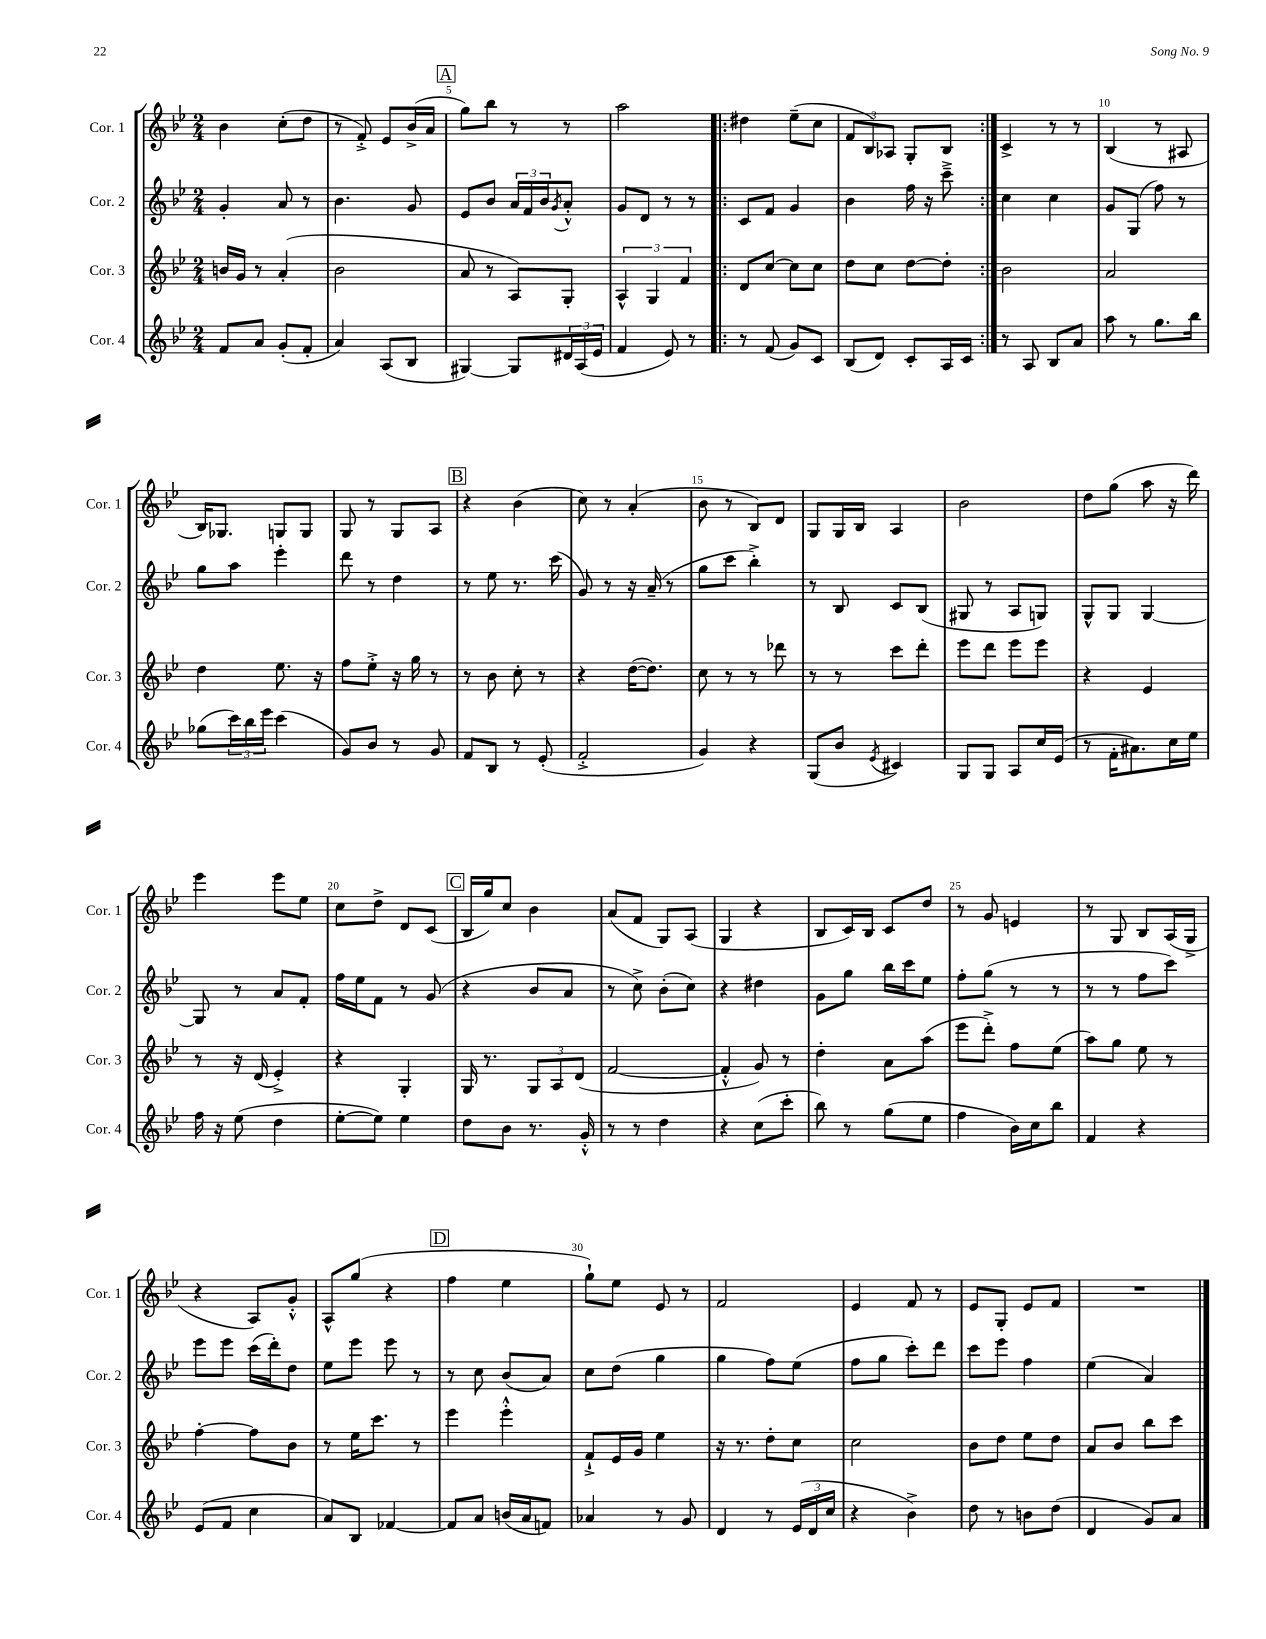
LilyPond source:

<<
\new StaffGroup <<
\new Staff = "s0" \with { instrumentName = "Cor. 1" shortInstrumentName = "Cor. 1" } {
    \clef treble \key bes \major \numericTimeSignature \time 2/4
    bes'4 c''8-.( d''8 |
    r8 f'8-.->) ees'8 bes'16->( a'16 |
    \mark \markup { \box "A" } g''8) bes''8 r8 r8 |
    a''2 |
    \repeat volta 2 { dis''4 ees''8--( c''8 |
    \tuplet 3/2 { f'8 bes8) aes8 } g8-. bes8 | }
    c'4-> r8 r8 |
    bes4( r8 ais8 |
    bes16) ges8. g8 g8 |
    g8 r8 g8 a8 |
    \mark \markup { \box "B" } r4 bes'4( |
    c''8) r8 a'4-.( |
    bes'8 r8 bes8) d'8 |
    g8 g16 bes16 a4 |
    bes'2 |
    d''8 g''8( a''8 r16 d'''16) |
    ees'''4 ees'''8 ees''8 |
    c''8 d''8-> d'8 c'8( |
    \mark \markup { \box "C" } bes16 g''16) c''8 bes'4 |
    a'8( f'8 g8) a8( |
    g4 r4 |
    bes8 c'16) bes16 c'8 d''8 |
    r8 g'8 e'4 |
    r8 g8 bes8 a16( g16-> |
    r4 a8) g'8-.-^ |
    a8-^ g''8( r4 |
    \mark \markup { \box "D" } f''4 ees''4 |
    g''8-!) ees''8 ees'8 r8 |
    f'2 |
    ees'4 f'8 r8 |
    ees'8 g8-. ees'8 f'8 |
    R2 \bar "|." |
}
\new Staff = "s1" \with { instrumentName = "Cor. 2" shortInstrumentName = "Cor. 2" } {
    \clef treble \key bes \major \numericTimeSignature \time 2/4
    g'4-. a'8 r8 |
    bes'4. g'8 |
    \mark \markup { \box "A" } ees'8 bes'8 \tuplet 3/2 { a'16 f'16 bes'16 } \acciaccatura { g'8 } a'8-.-^ |
    g'8 d'8 r8 r8 |
    \repeat volta 2 { c'8 f'8 g'4 |
    bes'4 f''16 r16 c'''8---> | }
    c''4 c''4 |
    g'8 g8( f''8) r8 |
    g''8 a''8 ees'''4-. |
    d'''8 r8 d''4 |
    \mark \markup { \box "B" } r8 ees''8 r8. c'''16( |
    g'8) r8 r16 a'16--( r8 |
    g''8 c'''8 bes''4-.->) |
    r8 bes8 c'8 bes8( |
    gis8 r8 a8 g8) |
    g8-^ g8 g4~ |
    g8 r8 a'8 f'8-. |
    f''16 ees''16 f'8 r8 g'8( |
    \mark \markup { \box "C" } r4 bes'8 a'8 |
    r8 c''8->) bes'8-.( c''8) |
    r4 dis''4 |
    g'8 g''8 bes''16 c'''16 ees''8 |
    f''8-. g''8( r8 r8 |
    r8 r8 f''8 c'''8) |
    ees'''8 ees'''8 c'''16( d'''16-.) d''8 |
    ees''8 ees'''8 ees'''8 r8 |
    \mark \markup { \box "D" } r8 c''8 bes'8( a'8) |
    c''8 d''8( g''4 |
    g''4 f''8) ees''8( |
    f''8 g''8 c'''8-.) d'''8 |
    c'''8 ees'''8 f''4 |
    ees''4( a'4) \bar "|." |
}
\new Staff = "s2" \with { instrumentName = "Cor. 3" shortInstrumentName = "Cor. 3" } {
    \clef treble \key bes \major \numericTimeSignature \time 2/4
    b'16 g'16 r8 a'4-.( |
    bes'2 |
    \mark \markup { \box "A" } a'8 r8 a8) g8-. |
    \tuplet 3/2 { a4-^ g4 f'4 } |
    \repeat volta 2 { d'8 c''8~ c''8 c''8 |
    d''8 c''8 d''8~ d''8-. | }
    bes'2 |
    a'2 |
    d''4 ees''8. r16 |
    f''8 ees''8-.-> r16 g''16 r8 |
    \mark \markup { \box "B" } r8 bes'8 c''8-. r8 |
    r4 d''16~( d''8.) |
    c''8 r8 r8 des'''8 |
    r8 r8 c'''8 d'''8-. |
    ees'''8 d'''8 ees'''8 ees'''8 |
    r4 ees'4 |
    r8 r16 d'16( ees'4-.->) |
    r4 g4-. |
    \mark \markup { \box "C" } g16 r8. \tuplet 3/2 { g8 a8 d'8( } |
    f'2~ |
    f'4-.-^ g'8) r8 |
    d''4-. a'8 a''8( |
    ees'''8 d'''8-.->) f''8 ees''8( |
    a''8) g''8 ees''8 r8 |
    f''4~-. f''8 bes'8 |
    r8 ees''16 c'''8. r8 |
    \mark \markup { \box "D" } ees'''4 ees'''4-.-^ |
    f'8-!-> ees'16 g'16 ees''4 |
    r16 r8. d''8-. c''8 |
    c''2 |
    bes'8 d''8 ees''8 d''8 |
    a'8 bes'8 bes''8 c'''8 \bar "|." |
}
\new Staff = "s3" \with { instrumentName = "Cor. 4" shortInstrumentName = "Cor. 4" } {
    \clef treble \key bes \major \numericTimeSignature \time 2/4
    f'8 a'8 g'8-.( f'8-. |
    a'4) a8( bes8 |
    \mark \markup { \box "A" } gis4~) gis8 \tuplet 3/2 { dis'16 a16( ees'16 } |
    f'4 ees'8) r8 |
    \repeat volta 2 { r8 f'8( g'8) c'8 |
    bes8( d'8) c'8-. a16 c'16 | }
    r8 a8 bes8 a'8 |
    a''8 r8 g''8. bes''16 |
    ges''8( \tuplet 3/2 { c'''16) bes''16 ees'''16 } c'''4( |
    g'8) bes'8 r8 g'8 |
    \mark \markup { \box "B" } f'8 bes8 r8 ees'8-.( |
    f'2-.-> |
    g'4) r4 |
    g8( bes'8 \acciaccatura { ees'8 } cis'4) |
    g8 g8 a8 c''16 ees'16( |
    r8 f'16-. ais'8.) c''16 ees''16 |
    f''16 r16 ees''8( d''4 |
    ees''8~-. ees''8) ees''4 |
    \mark \markup { \box "C" } d''8 bes'8 r8. g'16-.-^ |
    r8 r8 d''4 |
    r4 c''8( c'''8-. |
    bes''8) r8 g''8( ees''8 |
    f''4 bes'16) c''16 bes''8 |
    f'4 r4 |
    ees'8( f'8 c''4 |
    a'8) bes8 fes'4~ |
    \mark \markup { \box "D" } fes'8 a'8 b'16( a'16 f'8) |
    aes'4 r8 g'8 |
    d'4 r8 \tuplet 3/2 { ees'16( d'16 c''16 } |
    r4 bes'4->) |
    d''8 r8 b'8 d''8( |
    d'4 g'8) a'8 \bar "|." |
}
>>
>>
\layout { \context { \Score currentBarNumber = #3 \override BarNumber.break-visibility = ##(#f #t #t) barNumberVisibility = #(every-nth-bar-number-visible 5) } }
